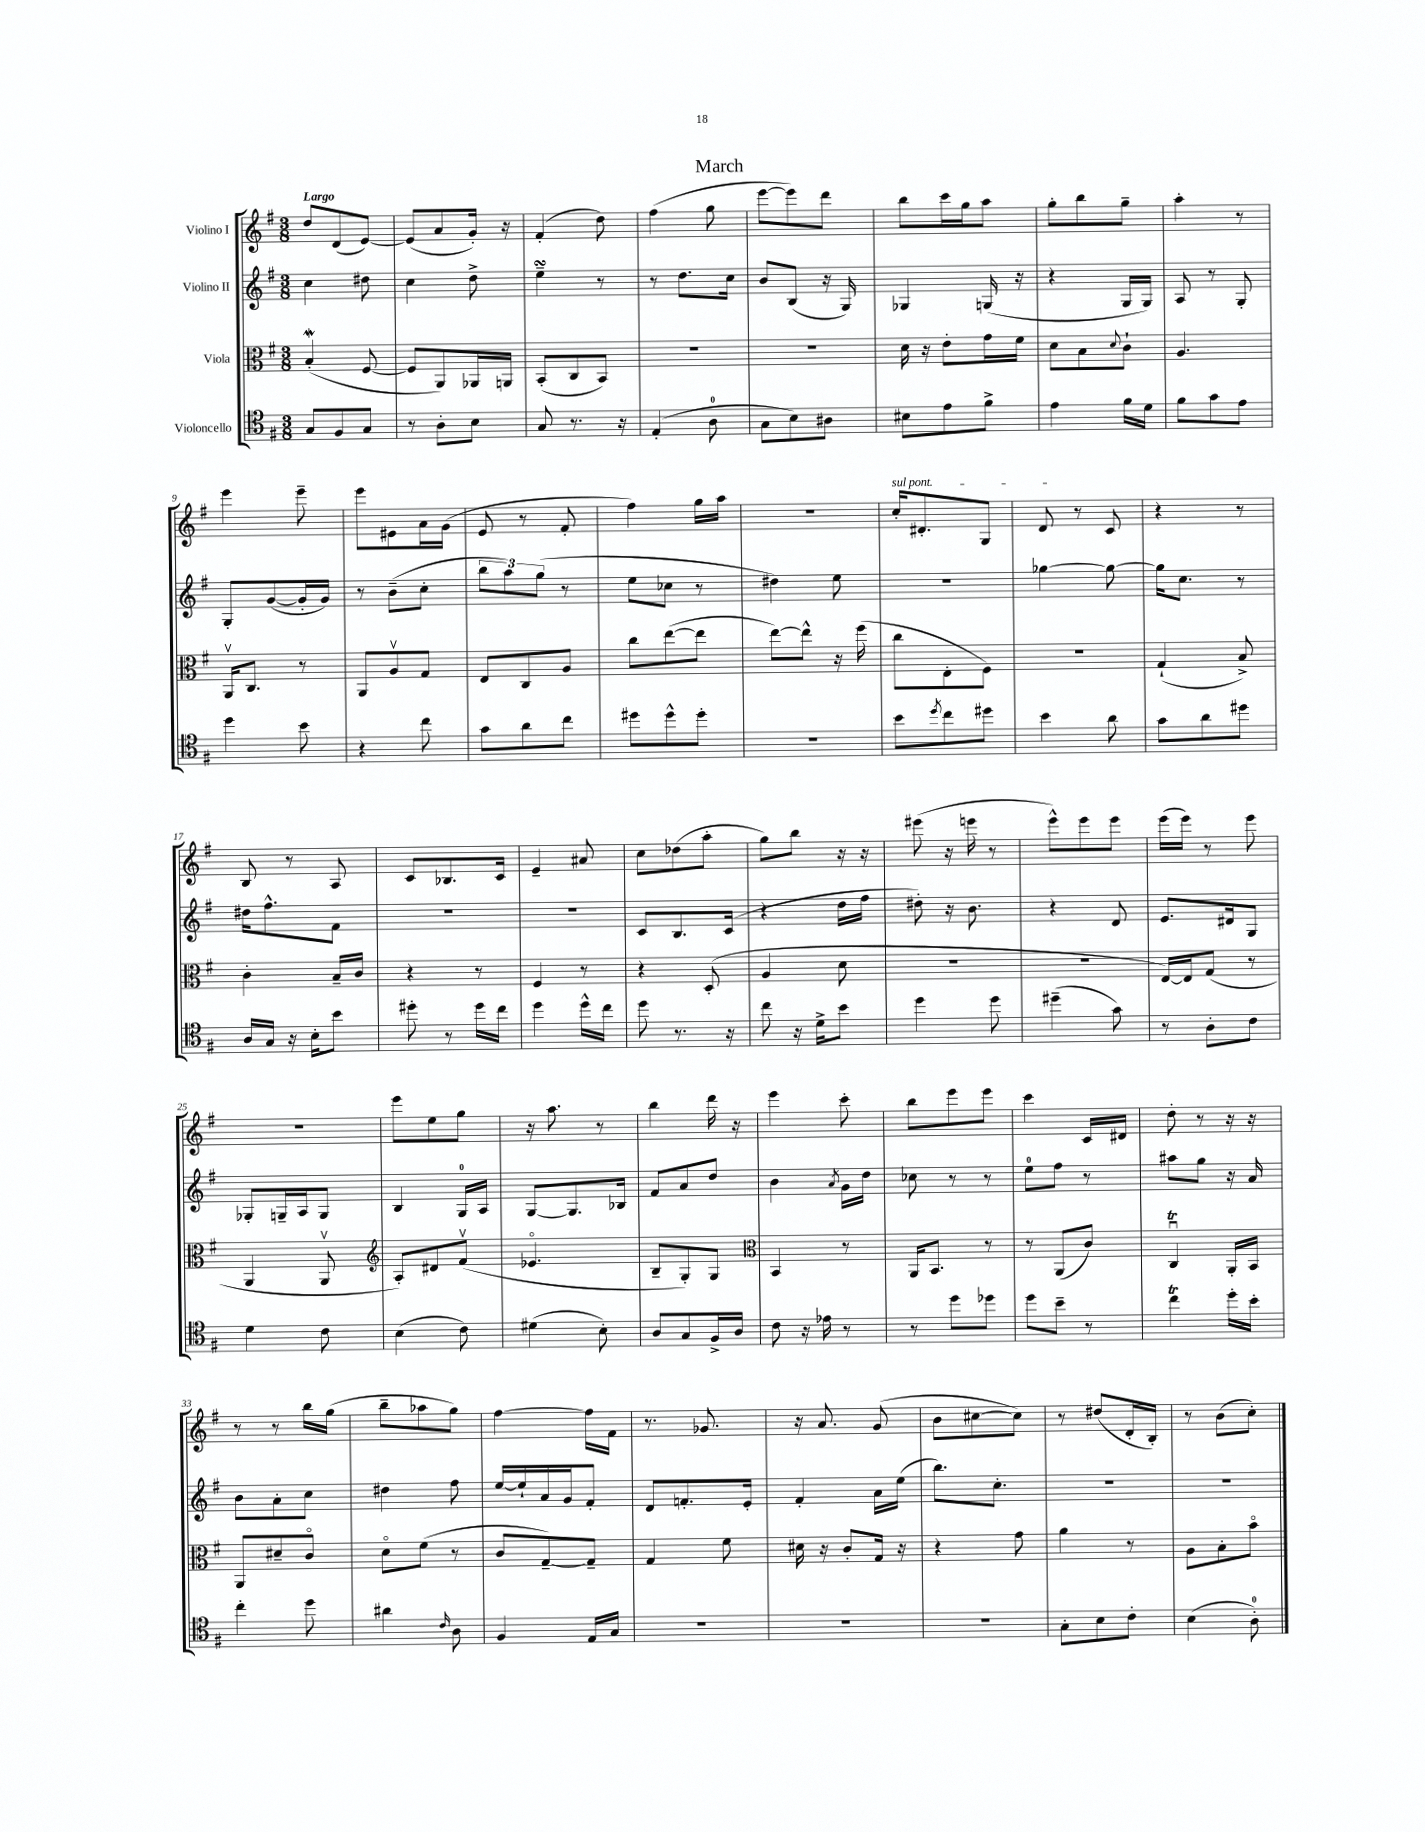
\header { title = "March" }
<<
\new StaffGroup <<
\new Staff = "s0" \with { instrumentName = "Violino I" } {
    \clef treble \key g \major \numericTimeSignature \time 3/8 \tempo "Largo"
    d''8 d'8( e'8~) |
    e'8( a'8 g'16-.) r16 |
    fis'4-.( d''8) |
    fis''4( g''8 |
    e'''8~ e'''8) d'''8 |
    b''8 c'''16 g''16 a''8 |
    g''8-. b''8 g''8-- |
    a''4-. r8 |
    e'''4 e'''8-- |
    e'''8 eis'8 a'16 g'16( |
    e'8 r8 fis'8-. |
    fis''4) g''16 a''16 |
    R4. |
    \once \override TextSpanner.bound-details.left.text = \markup { \italic "sul pont." } c''16-.\startTextSpan dis'8.-. g8 |
    d'8\stopTextSpan r8 c'8 |
    r4 r8 |
    b8 r8 a8 |
    c'8 bes8. c'16 |
    e'4-- ais'8 |
    c''8 des''8( a''8-. |
    g''8) b''8 r16 r16 |
    eis'''8( r16 e'''16 r8 |
    e'''8-^) e'''8 e'''8 |
    e'''16( e'''16) r8 e'''8 |
    R4. |
    e'''8 e''8 g''8 |
    r16 a''8. r8 |
    b''4 d'''16 r16 |
    e'''4 c'''8-. |
    b''8 e'''8 e'''8 |
    c'''4 c'16 dis'16 |
    d''8-. r8 r16 r16 |
    r8 r8 b''16 g''16( |
    b''8-- aes''8 g''8) |
    fis''4~ fis''16 fis'16 |
    r8. ges'8. |
    r16 a'8. g'8( |
    b'8 cis''8~ cis''8) |
    r8 dis''8( d'16-. b16-.) |
    r8 b'8( c''8-.) \bar "|." |
}
\new Staff = "s1" \with { instrumentName = "Violino II" } {
    \clef treble \key g \major \numericTimeSignature \time 3/8
    c''4 dis''8 |
    c''4 d''8-> |
    e''4--\turn r8 |
    r8 d''8. c''16 |
    b'8 b8( r16 g16) |
    ges4 g16( r16 |
    r4 g16 g16) |
    a8 r8 g8-. |
    g8-. g'8~( g'16-. g'16) |
    r8 b'8--( c''8-. |
    \tuplet 3/2 { b''8 a''8) g''8( } r8 |
    e''8 ces''8 r8 |
    dis''4) e''8 |
    R4. |
    ges''4~ ges''8~ |
    ges''16 c''8. r8 |
    dis''16 fis''8.-^ fis'8 |
    R4. |
    R4. |
    c'8 b8. c'16( |
    r4 d''16 fis''16 |
    dis''8-.) r16 b'8. |
    r4 d'8 |
    e'8. dis'16 g8 |
    ges8-. g16-- a16 g8 |
    b4 g16-0 a16 |
    g8~ g8. bes16 |
    fis'8 a'8 d''8 |
    b'4 \acciaccatura { a'8 } g'16 d''16 |
    ces''8 r8 r8 |
    e''8-0 fis''8 r8 |
    ais''8 g''8 r16 a'16 |
    b'8 a'8-. c''8 |
    dis''4 fis''8 |
    e''16~ e''16-! a'16 g'16 fis'8-. |
    d'8 f'8.-. e'16-. |
    fis'4-. a'16 e''16( |
    b''8.) c''8.-. |
    R4. |
    R4. \bar "|." |
}
\new Staff = "s2" \with { instrumentName = "Viola" } {
    \clef alto \key g \major \numericTimeSignature \time 3/8
    b4-.\mordent( fis8~ |
    fis8 a,8) aes,16 a,16 |
    b,8-.( c8 b,8) |
    R4. |
    R4. |
    d'16 r16 e'8-. g'16 fis'16 |
    d'8 b8 \appoggiatura { d'8 } c'8-! |
    a4. |
    a,16\upbow c8. r8 |
    a,8 a8\upbow g8 |
    e8 c8 a8 |
    c''8 e''8~( e''8 |
    e''8~) e''8-^ r16 fis''16( |
    c''8 e8-. fis8) |
    R4. |
    g4-!( b8->) |
    c'4-. b16-- c'16 |
    r4 r8 |
    fis4 r8 |
    r4 d8-.( |
    a4 d'8 |
    R4. |
    R4. |
    e16~) e16 g8( r8 |
    a,4 a,8\upbow |
    \clef treble a8-.) dis'8 fis'8\upbow( |
    ees'4.\flageolet |
    b8-- g8-.) g8 |
    \clef alto b,4 r8 |
    a,16 b,8. r8 |
    r8 a,8( c'8) |
    c4\downbow\trill a,16-. b,16 |
    a,8 dis'8-- c'8\flageolet |
    d'8\flageolet fis'8( r8 |
    c'8 g8~--) g8-- |
    g4 fis'8 |
    dis'16 r16 c'8-. g16 r16 |
    r4 g'8 |
    a'4 r8 |
    a8 b8-. b'8\flageolet \bar "|." |
}
\new Staff = "s3" \with { instrumentName = "Violoncello" } {
    \clef tenor \key g \major \numericTimeSignature \time 3/8
    g8 fis8 g8 |
    r8 a8-. b8 |
    g8 r8. r16 |
    e4-.( a8-0 |
    g8 b8) ais8 |
    bis8 e'8 fis'8-> |
    e'4 fis'16 d'16 |
    fis'8 g'8 e'8 |
    d''4 b'8 |
    r4 c''8 |
    g'8 a'8 c''8 |
    dis''8 dis''8-^ dis''8-. |
    R4. |
    b'8 \acciaccatura { d''8 } c''8 dis''8 |
    b'4 a'8 |
    g'8 a'8 dis''8 |
    a16 g16 r16 b16-. b'8 |
    dis''8-. r8 dis''16 c''16 |
    d''4 d''16-^ c''16 |
    d''8 r8. r16 |
    c''8 r16 d'16-> b'8 |
    d''4 d''8 |
    dis''4--( g'8) |
    r8 a8-. c'8 |
    d'4 c'8 |
    b4( c'8) |
    dis'4( b8-.) |
    a8 g8 fis16-> a16 |
    c'8 r16 ees'16 r8 |
    r8 d''8 des''8 |
    d''8 b'8-- r8 |
    c''4\trill d''16-. b'16-. |
    c''4-. d''8 |
    ais'4 \grace { c'16 } a8 |
    fis4 e16 g16 |
    R4. |
    R4. |
    R4. |
    g8-. b8 c'8-. |
    b4( a8-0-.) \bar "|." |
}
>>
>>
